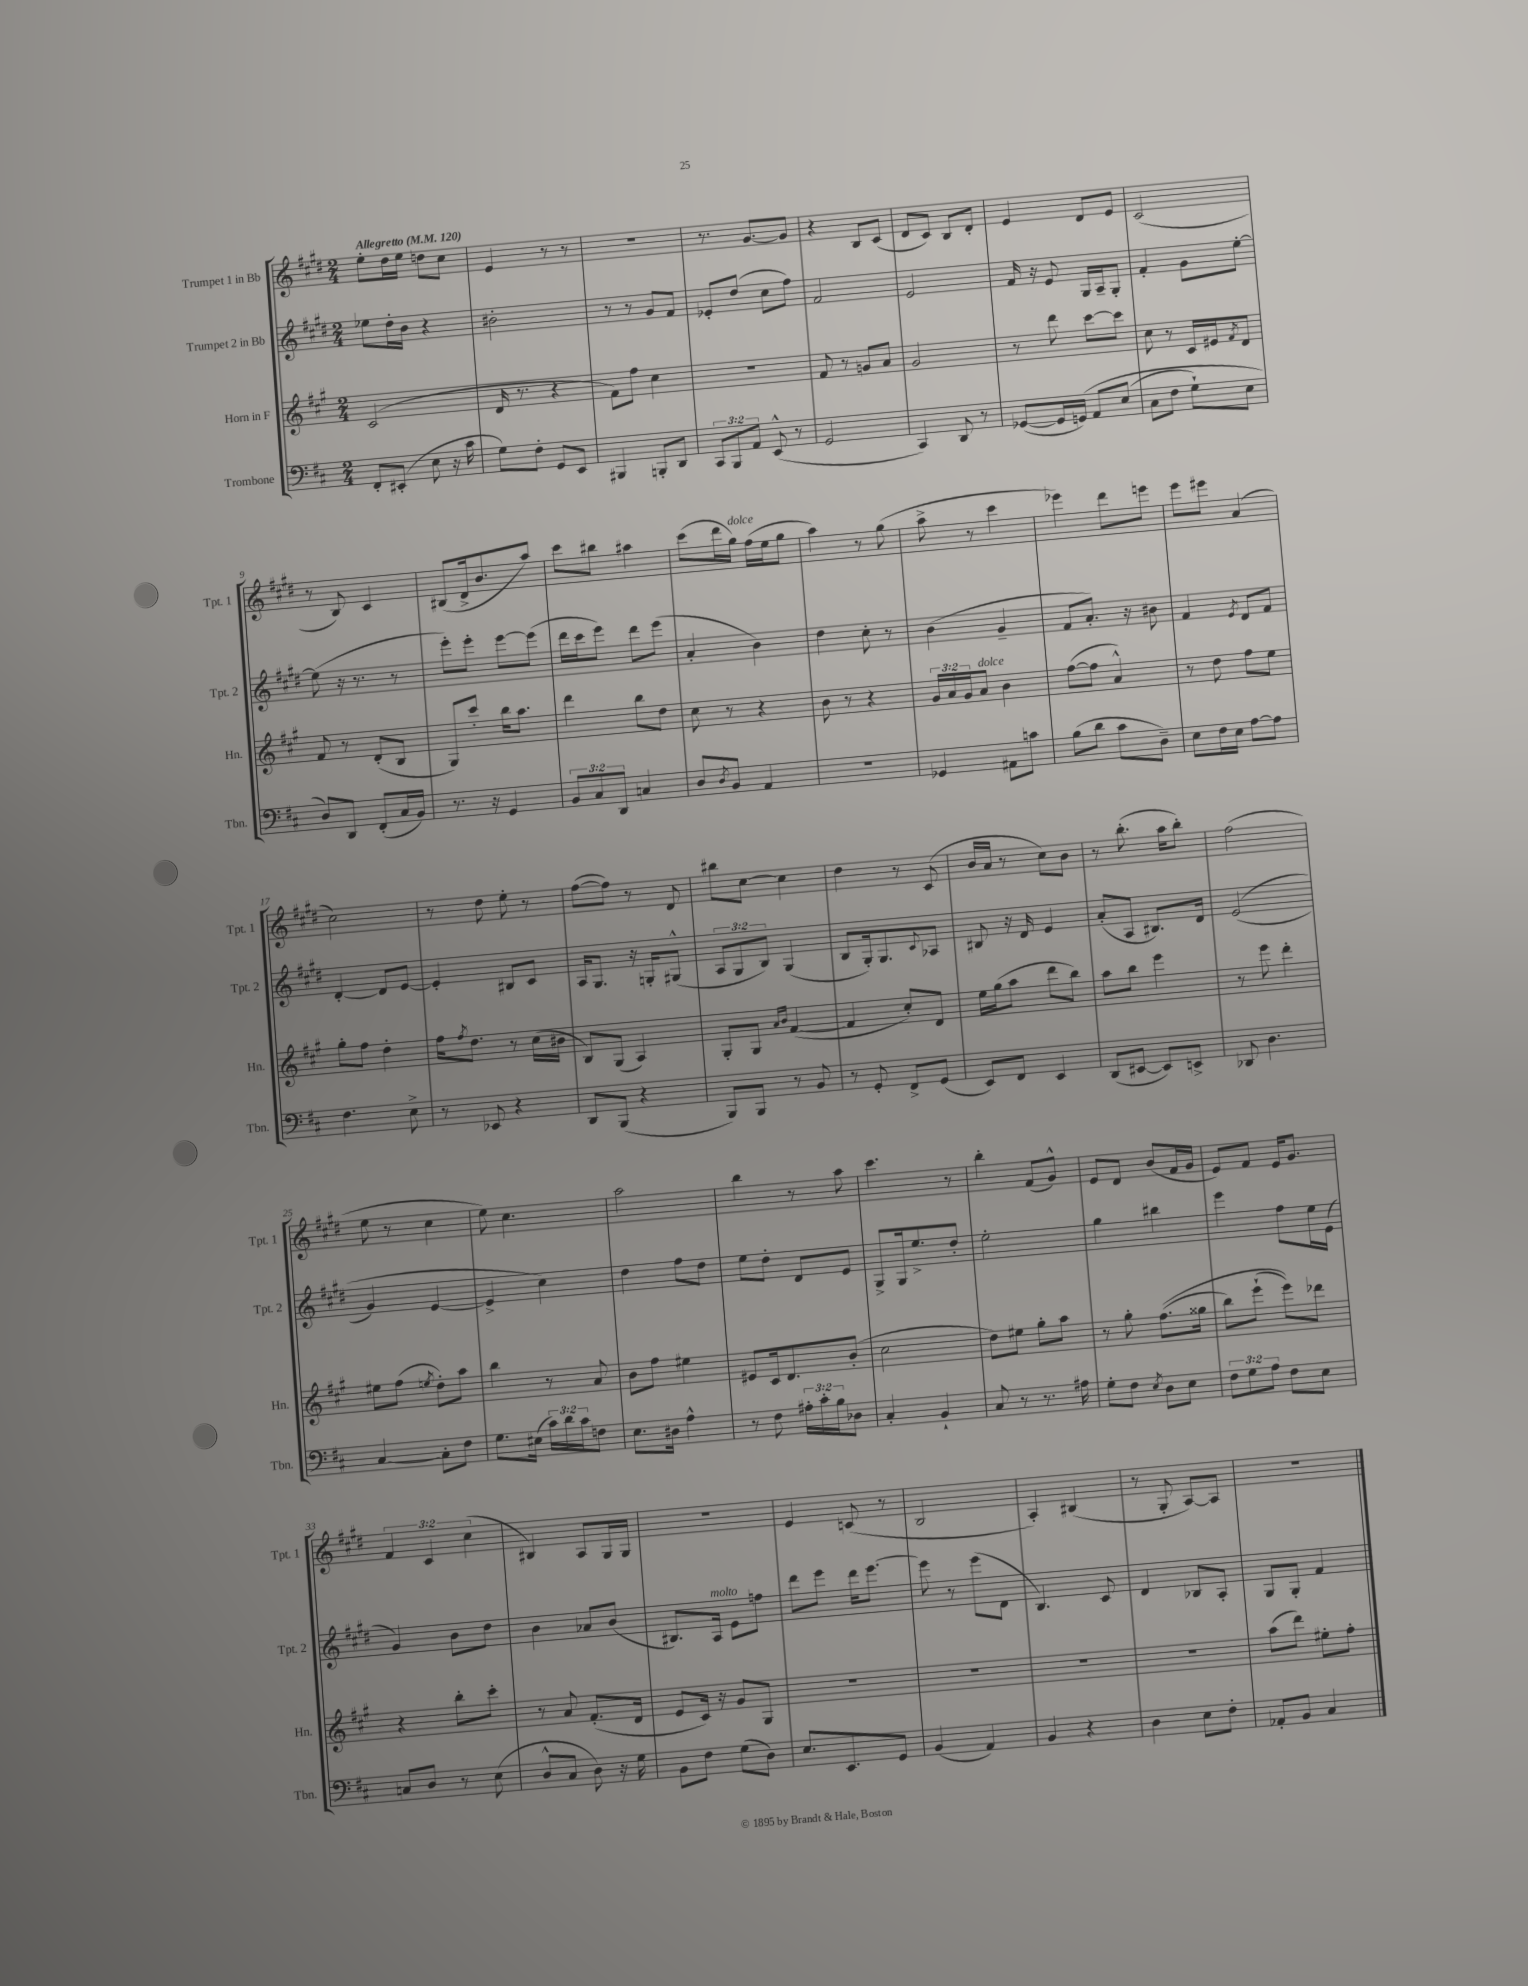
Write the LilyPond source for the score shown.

<<
\new StaffGroup <<
\new Staff = "s0" \with { instrumentName = "Trumpet 1 in Bb" shortInstrumentName = "Tpt. 1" } {
    \clef treble \key e \major \numericTimeSignature \time 2/4 \override Staff.TupletNumber.text = #tuplet-number::calc-fraction-text \tempo "Allegretto" 4 = 120
    e''8-. dis''16 e''16 d''8 cis''8 |
    e'4 r8 r8 |
    R2 |
    r8. gis'8.~ gis'8 |
    r4 b8 cis'8( |
    dis'8 cis'8) b8 dis'8-. |
    e'4 dis'8 e'8 |
    cis'2( |
    r8 b8) cis'4 |
    bis8( dis'16-> b'8. a''8) |
    cis'''8 bis''8 ais''4 |
    cis'''8( dis'''16 gis''16^\markup { \italic "dolce" }) fis''16( e''16 gis''8 |
    a''4) r8 gis''8( |
    a''8-> r8 cis'''4 |
    ees'''4) dis'''8 e'''8 |
    e'''8 eis'''8 a'4( |
    cis''2) |
    r8 dis''8 e''8-. r8 |
    fis''8~( fis''8) r8 dis'8 |
    bis''8 cis''8~ cis''4 |
    dis''4 r8 cis'8( |
    b'16 a'16 r8 cis''8) b'8 |
    r8 b''8.-.( a''16 b''8-.) |
    fis''2( |
    e''8 r8 cis''4 |
    e''8) cis''4. |
    a''2 |
    b''4 r8 a''8 |
    cis'''4. r8 |
    b''4-. fis'8( gis'8-^) |
    e'8 dis'8 b'8( fis'16 gis'16 |
    e'8) fis'8 e'16 gis'8. |
    \tuplet 3/2 { fis'4 cis'4 cis''4( } |
    bis4) a8 gis16 gis16 |
    r2 |
    e'4 c'8( r8 |
    b2 |
    a4-.) bis4( |
    r8 gis8-. a8~) a8 |
    R2 \bar "|." |
}
\new Staff = "s1" \with { instrumentName = "Trumpet 2 in Bb" shortInstrumentName = "Tpt. 2" } {
    \clef treble \key e \major \numericTimeSignature \time 2/4 \override Staff.TupletNumber.text = #tuplet-number::calc-fraction-text
    ees''8 dis''16-. b'16 r4 |
    bis'2-. |
    r8 r8 gis'8 fis'8 |
    ees'8-. dis''8( cis''8 fis''8) |
    fis'2 |
    e'2 |
    fis'16 r16 e'8 gis16 a16-- gis8-. |
    fis'4-. gis'8 e''8~-. |
    e''8( r16 r8. r8 |
    e'''8-.) e'''8-. e'''8~ e'''8( |
    dis'''16 cis'''16 e'''8) dis'''8 e'''8( |
    a'4-. b'4) |
    dis''4 cis''8-. r8 |
    b'4( gis'4-- |
    fis'8 a'8.-.) r16 bis'8 |
    fis'4 \acciaccatura { e'8 } dis'8 fis'8 |
    dis'4~-. dis'8 e'8~ |
    e'4-. bis8 cis'8 |
    a16 gis8. r16 g16-. gis8-^( |
    \tuplet 3/2 { a8 gis8 b8) } gis4( |
    b8 gis16-.) gis8. \appoggiatura { cis'8 } aes8 |
    bis8 r16 dis'16 e'4 |
    a'8-.( a8 bis8.) dis'16 |
    e'2(\( |
    gis'4) e'4~ |
    e'4-> cis''4\) |
    dis''4 fis''8 dis''8 |
    e''8 dis''8-. dis'8 e'8 |
    gis8-> gis16 e''8.-> dis''8-. |
    e''2-. |
    gis''4 bis''4 |
    e'''4 fis''8 e''16 e'16( |
    gis'4) b'8 dis''8 |
    b'4 aes'8 b'8( |
    bis8.) a16^\markup { \italic "molto" } e'8 f''8 |
    dis'''8 e'''8 dis'''16 e'''8.~ |
    e'''8 r8 e'''8( dis'8 |
    b4.) cis'8 |
    dis'4 bes8 a8-. |
    gis8 gis8-. fis'4 \bar "|." |
}
\new Staff = "s2" \with { instrumentName = "Horn in F" shortInstrumentName = "Hn." } {
    \clef treble \key a \major \numericTimeSignature \time 2/4 \override Staff.TupletNumber.text = #tuplet-number::calc-fraction-text
    cis'2( |
    d'16 r8. r4 |
    fis'8) fis''8 cis''4 |
    R2 |
    fis'8 r8 g'8 a'8 |
    gis'2 |
    r8 d'''8 cis'''8~ cis'''8 |
    cis''8 r8 cis'16 eis'16 \acciaccatura { fis'8 } d'8 |
    fis'8 r8 d'8-.( b8 |
    gis8) cis'''8-. b''16 a''8. |
    d'''4 b''8 d''8 |
    cis''8 r8 r4 |
    b'8 r8 r4 |
    \tuplet 3/2 { gis'16 a'16 gis'16 } a'8^\markup { \italic "dolce" } b'4 |
    fis''8~( fis''8 a'4-^) |
    r8 d''8 fis''8 e''8 |
    gis''8-. fis''8 d''4-. |
    fis''16 \acciaccatura { fis''8 } d''8. r8 cis''16( bis'16 |
    b8) gis8( a4) |
    gis8-. gis8 \grace { a'16 b'16 } fis'4~( |
    fis'4 cis''8-.) d'8 |
    e''16 gis''16( a''8 d'''8 b''8) |
    a''8 b''8 e'''4 |
    r8 e'''8 d'''4-. |
    eis''8 fis''8( \acciaccatura { e''8 } d''8-.) a''8 |
    b''4 r8 a'8 |
    b'8 fis''8 eis''4 |
    eis'8 cis'16 d'8. b'8-.( |
    cis''2 |
    d''8) eis''8 gis''8-. a''8 |
    r8 gis''8-. fis''8.(\( gisis''16 |
    b''8) e'''8-!( e'''8)\) des'''8 |
    r4 b''8-. cis'''8-. |
    r8 a'8 fis'8.-.( d'16 |
    e'8 cis'16) r16 gis'8 gis8 |
    R2 |
    R2 |
    R2 |
    R2 |
    a''8( d'''8) eis''8-. fis''8-. \bar "|." |
}
\new Staff = "s3" \with { instrumentName = "Trombone" shortInstrumentName = "Tbn." } {
    \clef bass \key d \major \numericTimeSignature \time 2/4 \override Staff.TupletNumber.text = #tuplet-number::calc-fraction-text
    fis,8-. eis,8-.( e8 r16 cis'16 |
    g8) fis8-. g,8 e,8 |
    bis,,4 b,,8-. d,8 |
    \tuplet 3/2 { cis,8 b,,8 a,8 } e,8-^( r8 |
    g,2 |
    cis,4) d,8 r8 |
    ges,8~( ges,16 g,16)\( a,8 e8( |
    cis8 fis8 g8-!) e8 |
    d8\) d,8 fis,8-.( cis16 b,16) |
    r8. r16 g,4 |
    \tuplet 3/2 { b,8 cis8 d,8 } c4 |
    d8 \acciaccatura { d8 } b,8 a,4 |
    R2 |
    ges,4 ais,8 c'8 |
    b8( d'8 cis'8 d8--) |
    e8 fis16 e16 a8~ a8 |
    fis4. e8-> |
    r8 ees,8 r4 |
    d,8 b,,8( r4 |
    b,,8) b,,8 r8 b,8 |
    r8 g,8-. fis,8-> g,8( |
    e,8) fis,8 e,4 |
    d,8( eis,8~ eis,8) e,8-> |
    des,8 d4. |
    cis4~ cis8-. fis8 |
    g8. eis16( \tuplet 3/2 { cis'16) d'16 cis'16 } f8 |
    e8. dis16 a4-^ |
    r8 fis8 \tuplet 3/2 { ais16-. cis'16-. b16 } des8 |
    cis4-. b,4-! |
    cis8 r8 r8. ais16 |
    g8-. fis8 \acciaccatura { e8 } d8 e8 |
    \tuplet 3/2 { fis8 g8 a8 } fis8 e8 |
    c8 d8 r8 e8( |
    d8-^ cis8 d8) r16 g16 |
    b,8 fis8 g8( d8) |
    e8. e,8. g,8 |
    b,4( a,4) |
    b,4 r4 |
    d4 e8 fis8-. |
    aes,8-. b,8 cis4 \bar "|." |
}
>>
>>
